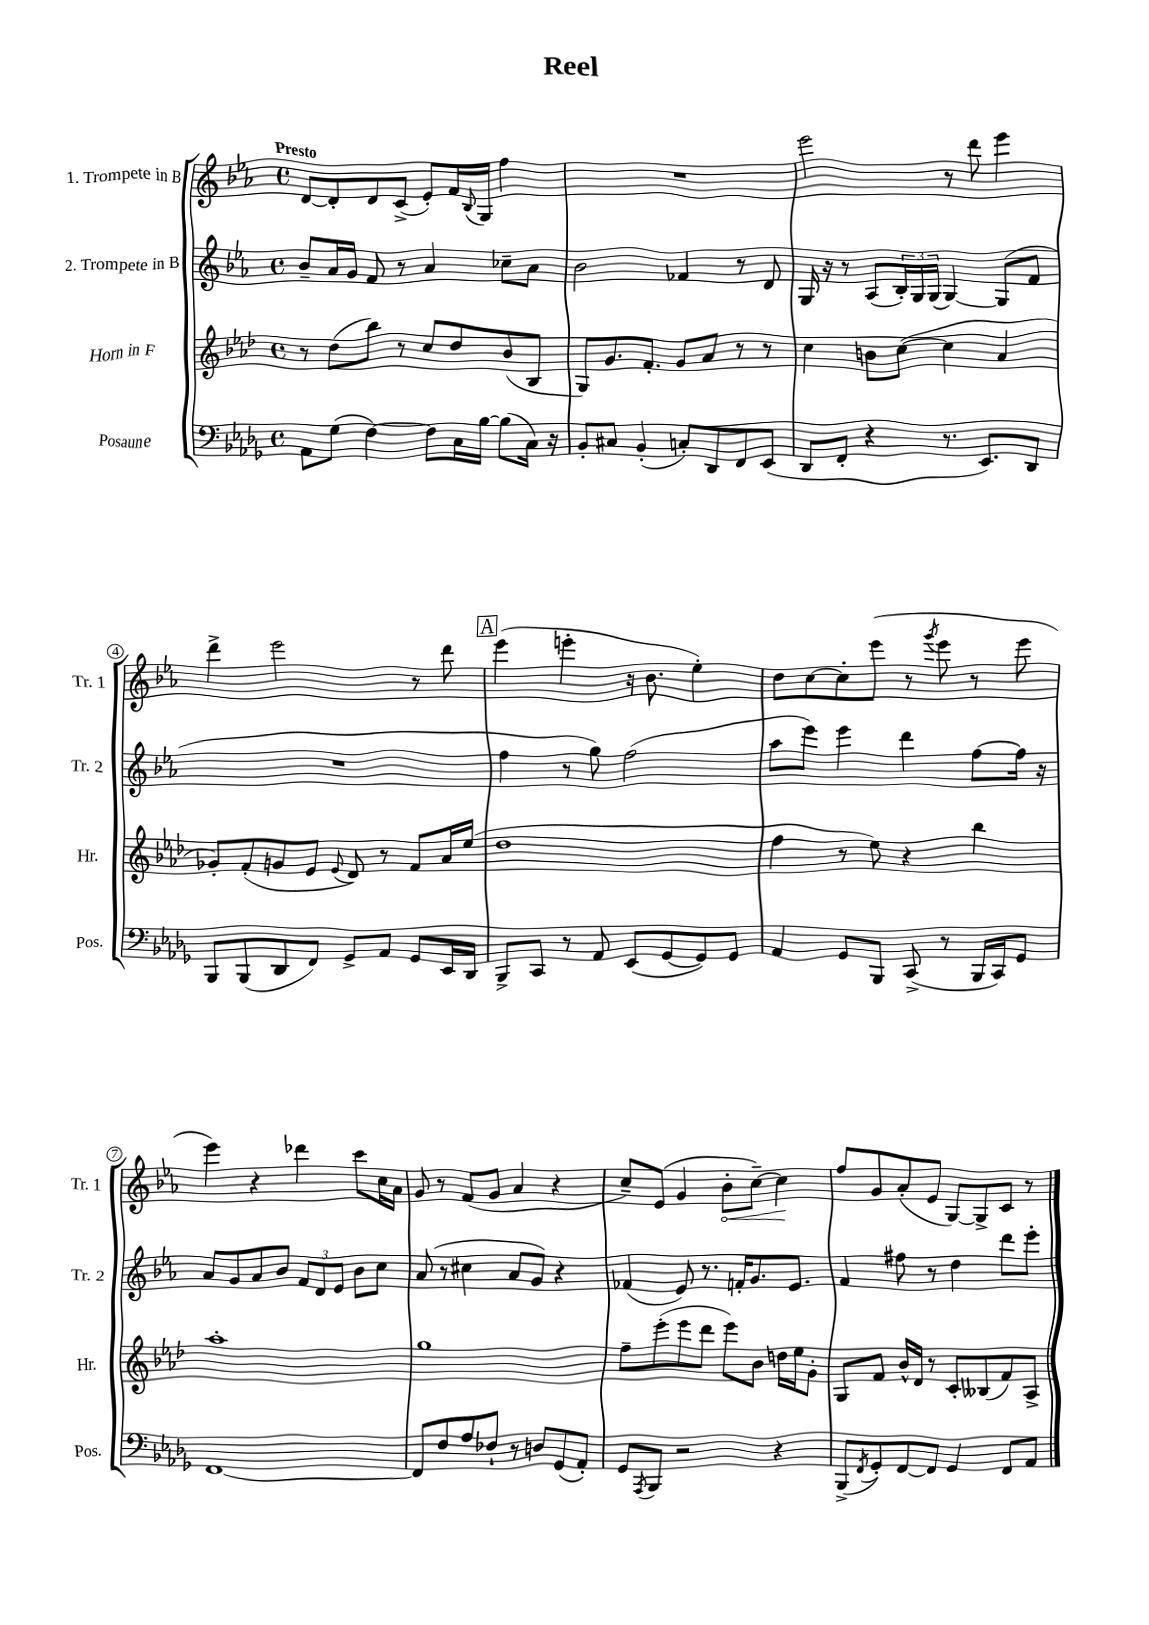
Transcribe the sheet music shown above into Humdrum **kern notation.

**kern	**kern	**kern	**kern
*staff4	*staff3	*staff2	*staff1
*clefF4	*clefG2	*clefG2	*clefG2
*k[b-e-a-d-g-]	*k[b-e-a-d-]	*k[b-e-a-]	*k[b-e-a-]
*M4/4	*M4/4	*M4/4	*M4/4
*met(c)	*met(c)	*met(c)	*met(c)
8AA-	8r	8b-~	[8d
(8G-	(8dd-	16a-	8d']
.	.	16g	.
[4F)	8bb-)	8f	8d
.	8r	8r	(8c^
8F]	8cc	4a-	8e-')
16C	8dd-	.	16f
.	.	.	8qqB-
[16B-	.	.	16G
(8B-]	(8b-	8cc-~	4ff
16C)	8B-	8a-	.
16r	.	.	.
=	=	=	=
8BB-'	8G)	2b-	1r
8C#	8.g	.	.
(4BB-'	.	.	.
.	8.f'	.	.
8C')	8g	4f-	.
8DD-	8a-	.	.
8FF	8r	8r	.
(8EE-	8r	8d	.
=	=	=	=
8DD-	4cc	16G	2eee-
.	.	16r	.
8FF'	.	8r	.
4r	8b	(8A-	.
.	([8cc	24B-')	.
.	.	24G	.
.	.	(24G	.
8.r	4cc]	[4G)	8r
.	.	.	8ddd
8.EE-)	.	.	.
.	4a-	(8G]	4eee-
8DD-	.	8f	.
=	=	=	=
8BBB-	8g-')	1r	4ddd^
(8BBB-	(8f'	.	.
8DD-	8g	.	2eee-
8FF)	8e-	.	.
.	8qqe-	.	.
8GG-^	8d-)	.	.
8AA-	8r	.	.
8GG-	8f	.	8r
16EE-	16a-	.	8ddd
16DD-	(16ee-	.	.
=	=	=	=
8BBB-^	1dd-	4ff	(4eee-
8CC	.	.	.
8r	.	8r	4eee'
8AA-	.	8gg)	.
(8EE-	.	(2ff	16r
.	.	.	8.b-
[8GG-	.	.	.
8GG-])	.	.	4ee-')
8GG-	.	.	.
=	=	=	=
4AA-	4ff	8aa-	8dd
.	.	8eee-)	[8cc
8GG-	8r	4eee-	8cc']
8BBB-	8ee-)	.	(8eee-
(8CC^	4r	4ddd	8r
.	.	.	8qggg
8r	.	.	8eee-
16BBB-	4bb-	[8ff	8r
16CC)	.	.	.
8GG-	.	16ff]	8eee-
.	.	16r	.
=	=	=	=
[1FF	1aa-'	8a-	4eee-)
.	.	8g	.
.	.	8a-	4r
.	.	8b-	.
.	.	12f	4ddd-
.	.	12d	.
.	.	12e-	.
.	.	8b-	8ccc
.	.	8cc	16cc
.	.	.	16a-
=	=	=	=
8FF]	1gg	(8a-	8g
8F	.	8r	8r
8A-	.	4cc#	(8f
8F-`	.	.	8g
8r	.	8a-	4a-
8D	.	8g)	.
(8GG-	.	4r	4r
8AA-')	.	.	.
=	=	=	=
8GG-	8ff~	(4f-	8cc~)
8qAAA-	.	.	.
8BBB-	(8eee-'	.	(8e-
2r	8eee-	8e-)	4g
.	8ddd-	8.r	.
.	8eee-)	.	8b-'
.	.	16f'	.
.	8b-	8.g	[8cc~)
4r	16dd	.	4cc]
.	16ee-	8.e-	.
.	8g'	.	.
=	=	=	=
(8BBB-^	8G	4f	8ff
8qFF	.	.	.
8GG-')	8f	.	8g
[8FF	16b-^^	8ff#	(8a-'
.	16d-	.	.
8FF]	8r	8r	8e-
4GG-	8c'	4dd	[8G)
.	(8B--	.	8G^]
8FF	8f)	8ddd	8c
8AA-	8A-^	8eee-'	8r
==	==	==	==
*-	*-	*-	*-
